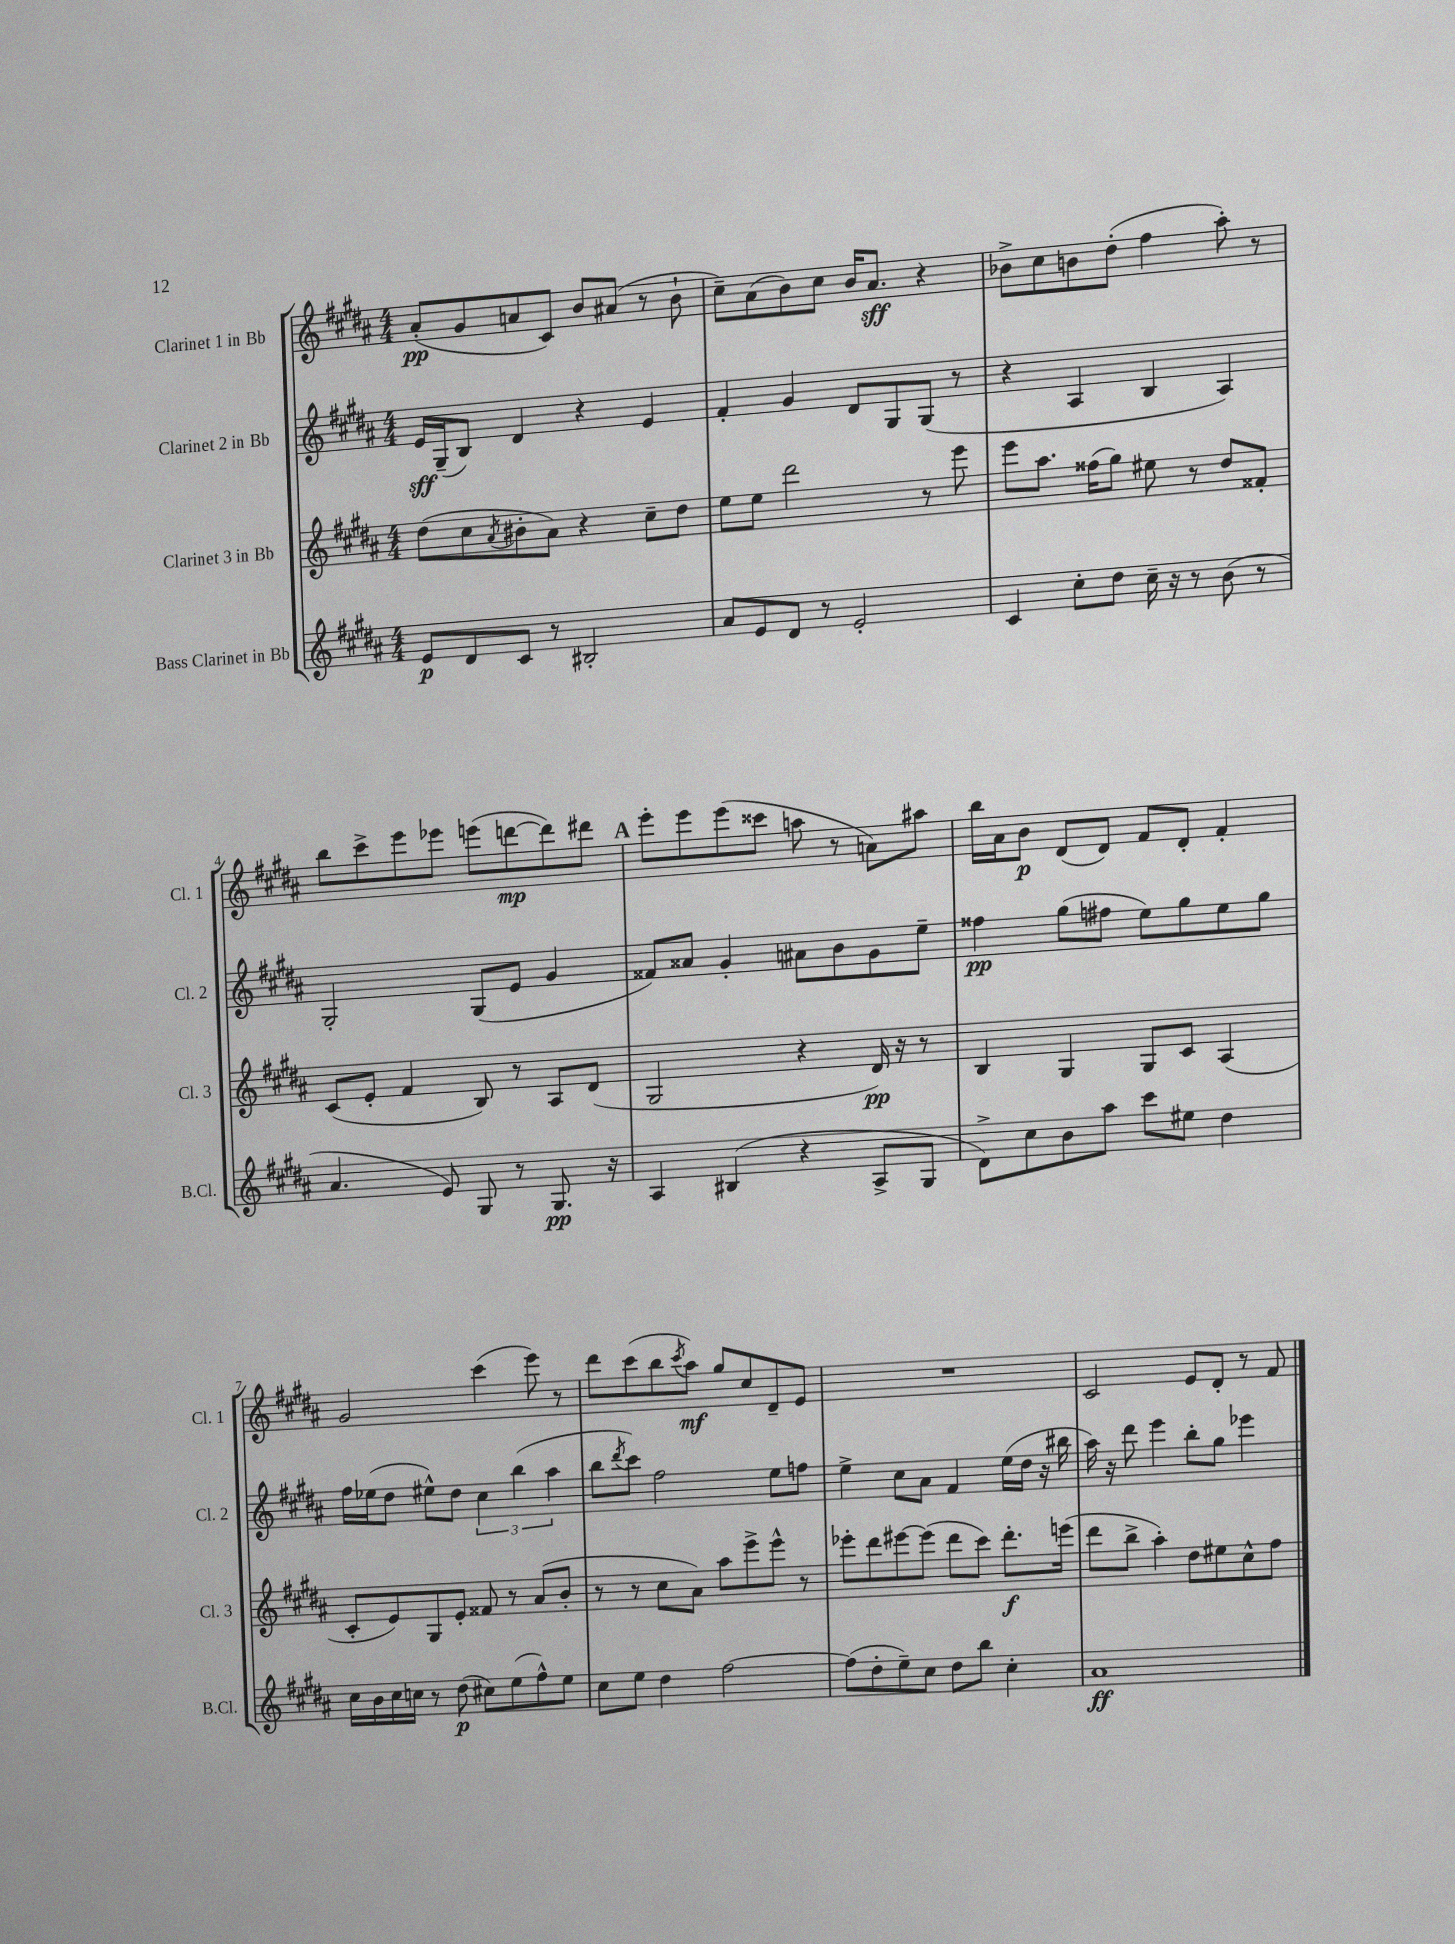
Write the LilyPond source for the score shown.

<<
\new StaffGroup <<
\new Staff = "s0" \with { instrumentName = "Clarinet 1 in Bb" shortInstrumentName = "Cl. 1" } {
    \clef treble \key b \major \numericTimeSignature \time 4/4
    ais'8-.\pp( gis'8 a'8 cis'8) b'8 ais'8( r8 b'8-! |
    cis''8--) ais'8( b'8) cis''8 b'16 ais'8.\sff r4 |
    bes'8-> cis''8 b'8 dis''8-.( fis''4 ais''8-.) r8 |
    b''8 cis'''8-> e'''8 ees'''8 e'''8( d'''8~\mp d'''8) dis'''8 |
    \mark \markup { \bold "A" } e'''8-. e'''8 e'''8( cisis'''8 a''8 r8 a'8) ais''8 |
    b''16 ais'16 b'8\p dis'8( dis'8) fis'8 dis'8-. fis'4-. |
    gis'2 cis'''4( e'''8) r8 |
    dis'''8 cis'''8( b''8 \acciaccatura { cis'''8 } ais''8\mf) gis''8 cis''8 dis'8-- e'8 |
    R1 |
    cis'2 e'8 dis'8-. r8 fis'8 \bar "|." |
}
\new Staff = "s1" \with { instrumentName = "Clarinet 2 in Bb" shortInstrumentName = "Cl. 2" } {
    \clef treble \key b \major \numericTimeSignature \time 4/4
    e'16\sff gis16--( b8) dis'4 r4 e'4 |
    fis'4-. gis'4 dis'8 gis8 gis8( r8 |
    r4 ais4 b4 ais4) |
    gis2-. gis8( e'8 gis'4 |
    \mark \markup { \bold "A" } fisis'8) aisis'8 gis'4-. ais'8 b'8 gis'8 e''8-- |
    fisis''4\pp gis''8( fis''8 e''8) gis''8 e''8 gis''8 |
    fis''16 ees''16( dis''8 eis''8-^) dis''8 \tuplet 3/2 { cis''4 b''4( ais''4 } |
    b''8 \acciaccatura { dis'''8 } cis'''8) fis''2 e''8 f''8 |
    e''4-> cis''8 ais'8 fis'4 e''16( dis''16 r16 bis''16 |
    ais''16) r16 dis'''8 e'''4 b''8-. gis''8 ees'''4 \bar "|." |
}
\new Staff = "s2" \with { instrumentName = "Clarinet 3 in Bb" shortInstrumentName = "Cl. 3" } {
    \clef treble \key b \major \numericTimeSignature \time 4/4
    dis''8( cis''8 \acciaccatura { ais'8 } bis'8-. ais'8) r4 cis''8-- dis''8 |
    e''8 e''8 dis'''2 r8 e'''8 |
    e'''8 ais''8. fisis''16( gis''8) eis''8 r8 dis''8 fisis'8-. |
    cis'8( e'8-. fis'4 b8) r8 ais8 dis'8( |
    \mark \markup { \bold "A" } gis2 r4 dis'16\pp) r16 r8 |
    b4 gis4 gis8 cis'8 ais4( |
    cis'8-. e'8) gis8 e'8-. fisis'8 r8 ais'8( b'8-. |
    r8 r8 cis''8 ais'8) ais''8 e'''8-> e'''8-^ r8 |
    ees'''8-. dis'''8 eis'''8~ eis'''8( dis'''8 cis'''8) dis'''8.-.\f e'''16( |
    dis'''8 b''8-> ais''4-.) dis''8 eis''8 cis''8-^ fis''8 \bar "|." |
}
\new Staff = "s3" \with { instrumentName = "Bass Clarinet in Bb" shortInstrumentName = "B.Cl." } {
    \clef treble \key b \major \numericTimeSignature \time 4/4
    e'8\p dis'8 cis'8 r8 bis2-. |
    ais'8 e'8 dis'8 r8 e'2-. |
    cis'4 cis''8-. dis''8 cis''16-- r16 r8 b'8( r8 |
    ais'4. e'8) gis8 r8 gis8.\pp r16 |
    \mark \markup { \bold "A" } ais4 bis4( r4 ais8-> gis8 |
    dis'8->) cis''8 b'8 ais''8 cis'''8 eis''8 dis''4 |
    cis''16 b'16 cis''16 c''16 r8 dis''8\p( cis''8) e''8( fis''8-^) e''8 |
    cis''8 e''8 dis''4 fis''2~ |
    fis''8( dis''8-. e''8--) cis''8 dis''8 b''8 cis''4-. |
    ais'1\ff \bar "|." |
}
>>
>>
